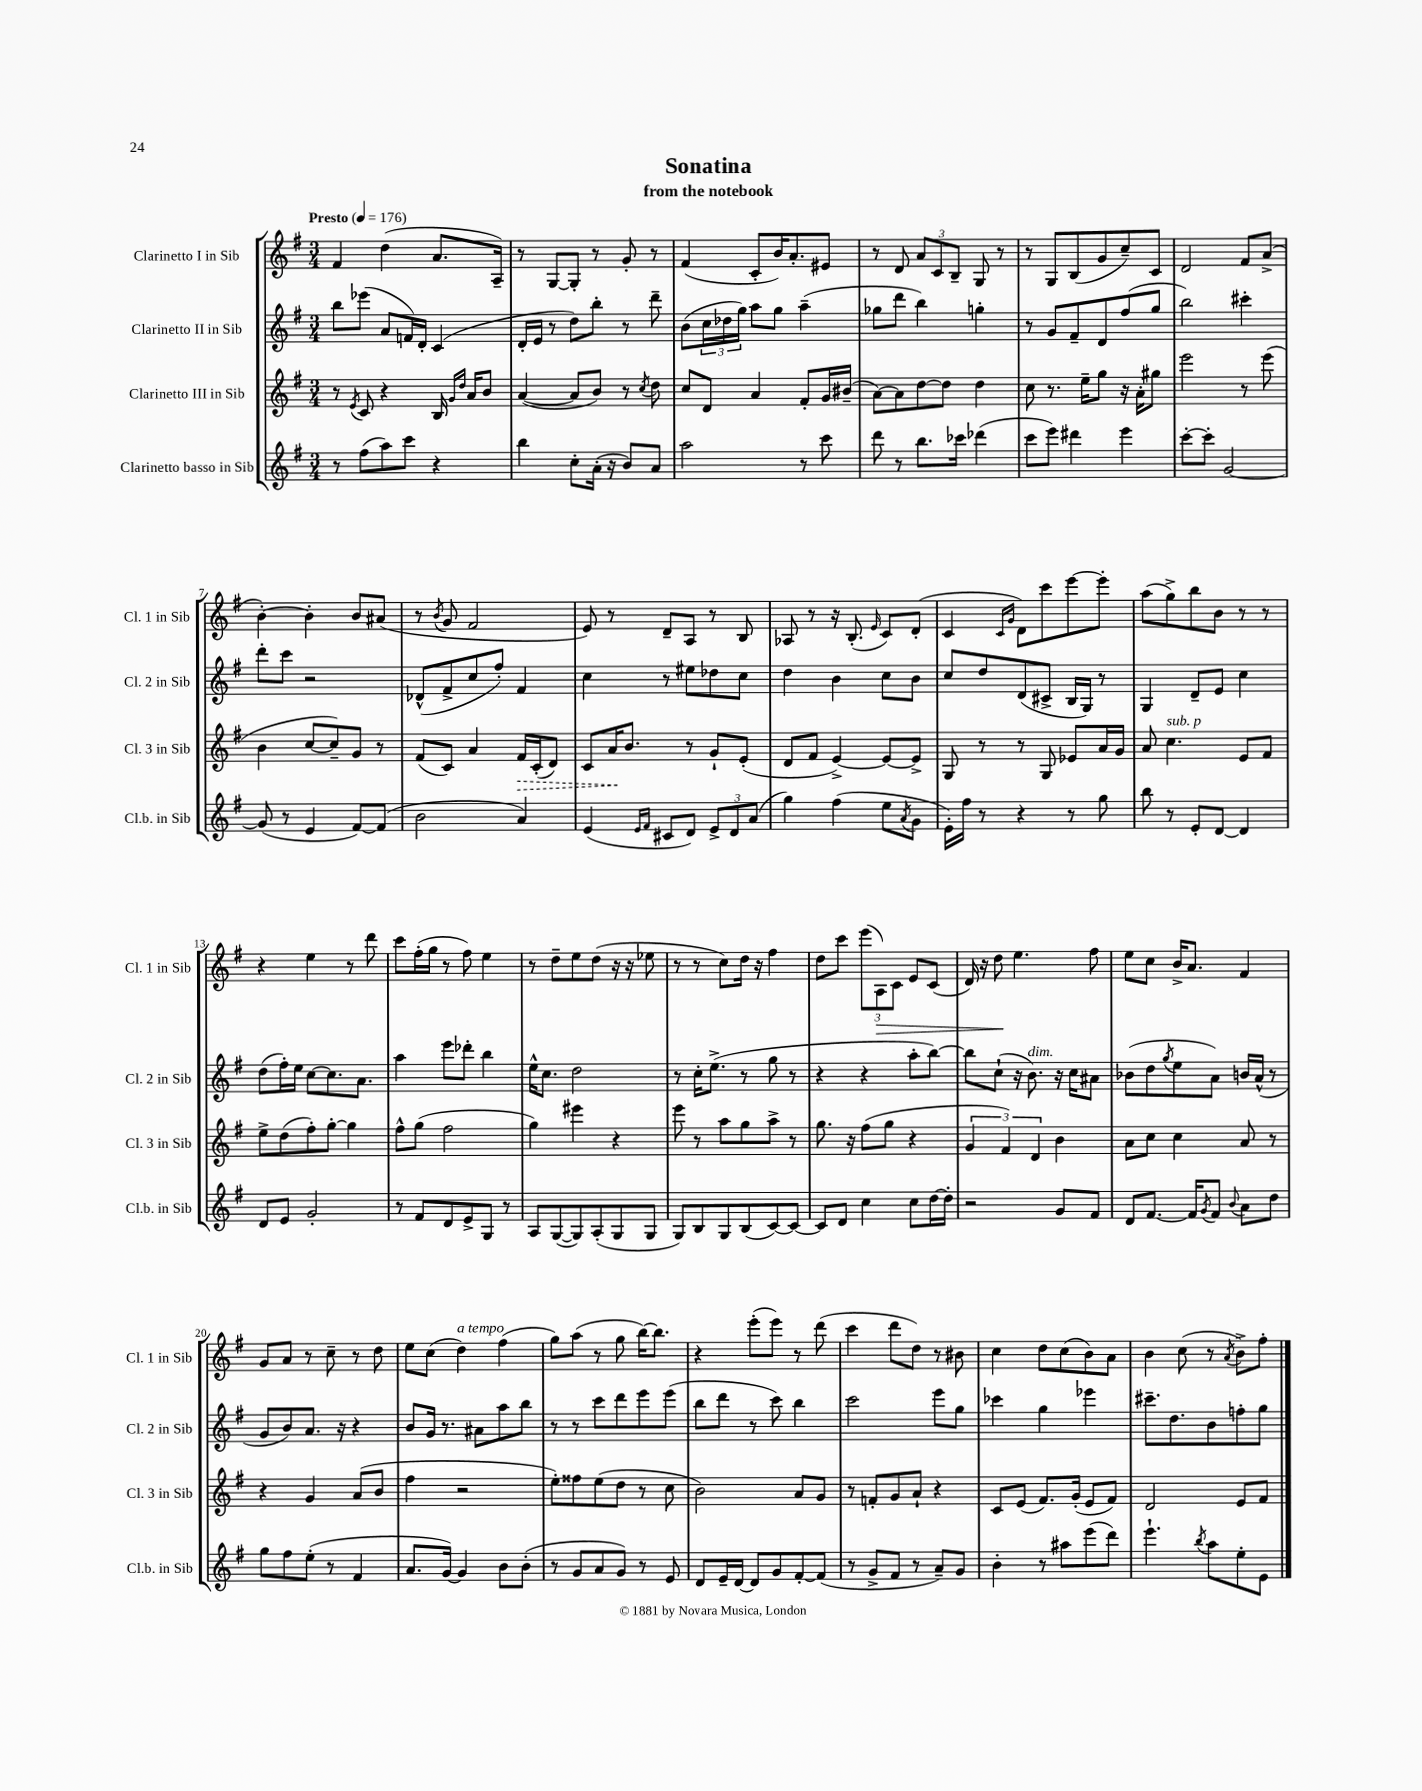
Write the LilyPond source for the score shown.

\header { title = "Sonatina" subtitle = "from the notebook" }
<<
\new StaffGroup <<
\new Staff = "s0" \with { instrumentName = "Clarinetto I in Sib" shortInstrumentName = "Cl. 1 in Sib" } {
    \clef treble \key g \major \numericTimeSignature \time 3/4 \tempo "Presto" 4 = 176
    fis'4 d''4( a'8. a16--) |
    r8 g8~ g8-. r8 g'8-. r8 |
    fis'4( c'8-. b'16) a'8.-. eis'8 |
    r8 d'8 \tuplet 3/2 { a'8 c'8 b8-- } g8 r8 |
    r8 g8 b8( g'8 c''8--) c'8 |
    d'2 fis'8 a'8->( |
    b'4~-.) b'4-. b'8 ais'8( |
    r8 \acciaccatura { b'8 } g'8 fis'2 |
    e'8) r8 d'8-- a8 r8 b8 |
    aes8 r8 r16 b8.-.( \grace { e'16 } c'8) d'8-.( |
    c'4 \grace { c'16 g'16 } d'8) c'''8 e'''8~ e'''8-. |
    a''8( g''8->) b''8 b'8 r8 r8 |
    r4 e''4 r8 d'''8 |
    c'''8 fis''16-.( g''16 r8 fis''8) e''4 |
    r8 d''8-- e''8 d''8( r16 r16 ees''8 |
    r8 r8 c''8) d''16 r16 fis''4 |
    d''8 c'''8 \tuplet 3/2 { e'''8( a8\>) c'8 } e'8 c'8( |
    d'16) r16 d''8\! e''4. fis''8 |
    e''8 c''8 b'16-> a'8. fis'4 |
    g'8 a'8 r8 c''8-- r8 d''8 |
    e''8 c''8( d''4^\markup { \italic "a tempo" }) fis''4( |
    g''8) a''8( r8 g''8 b''16~) b''8. |
    r4 e'''8-.( e'''8) r8 d'''8( |
    c'''4 d'''8 d''8) r8 bis'8 |
    c''4 d''8 c''8( b'8) a'8 |
    b'4 c''8( r8 \acciaccatura { a'8 } b'8->) fis''8-. \bar "|." |
}
\new Staff = "s1" \with { instrumentName = "Clarinetto II in Sib" shortInstrumentName = "Cl. 2 in Sib" } {
    \clef treble \key g \major \numericTimeSignature \time 3/4
    b''8 ees'''8( a'8 f'16) d'16-. c'4( |
    d'16-. e'16 r8 d''8) b''8-. r8 d'''8-- |
    b'8( \tuplet 3/2 { c''16 des''16 g''16) } a''8 g''8 a''4--( |
    ges''8 d'''8 b''4) g''4-. |
    r8 g'8 fis'8-- d'8 fis''8( g''8 |
    b''2) cis'''4-. |
    d'''8-. c'''8 r2 |
    des'8-^( fis'8-> c''8 fis''8-.) fis'4 |
    c''4 r8 eis''8 des''8 c''8 |
    d''4 b'4 c''8 b'8 |
    c''8 d''8 d'8( cis'8-> b16 g16) r8 |
    g4 d'8-- e'8 c''4 |
    d''8( fis''16-.) e''16 c''8~ c''8. a'8. |
    a''4 e'''8 des'''8-. b''4 |
    e''16-^ c''8. d''2 |
    r8 c''16-. e''8.->( r8 g''8 r8 |
    r4 r4 a''8-. b''8~) |
    b''8 c''8-!( r16 b'8.^\markup { \italic "dim." }) r16 c''16 ais'8 |
    bes'8( d''8 \acciaccatura { g''8 } e''8 a'8) b'16 a'16-^( r8 |
    g'8 b'8) a'8. r16 r4 |
    b'8 g'16 r8. ais'8 a''8 b''8 |
    r8 r8 c'''8 d'''8 e'''8 e'''8( |
    b''8 d'''8 r8 c'''8) b''4 |
    c'''2 e'''8 g''8 |
    ces'''4 g''4 ees'''4 |
    cis'''8.-- d''8. b'8 f''8-. g''8 \bar "|." |
}
\new Staff = "s2" \with { instrumentName = "Clarinetto III in Sib" shortInstrumentName = "Cl. 3 in Sib" } {
    \clef treble \key g \major \numericTimeSignature \time 3/4
    r8 \acciaccatura { e'8 } c'8 r4 b16 \grace { g'16 d''16 } a'16 b'8 |
    a'4~( a'8 b'8) r8 \acciaccatura { c''8 } d''8 |
    c''8 d'8 a'4 fis'8-. g'16 bis'16--( |
    a'8~) a'8 d''8~ d''8 d''4 |
    c''8 r8. e''16-- g''8 r16 a'16-. gis''8 |
    e'''2 r8 e'''8( |
    b'4 c''8~ c''8--) g'8 r8 |
    fis'8( c'8) a'4 \once \override Hairpin.style = #'dashed-line fis'16\> c'16-.( d'8) |
    c'8 a'16\! b'8. r8 g'8-! e'8-.( |
    d'8 fis'8 e'4~->) e'8~ e'8-> |
    g8 r8 r8 g8 ees'8 a'16 g'16 |
    a'8 c''4.^\markup { \italic "sub. p" } e'8 fis'8 |
    e''8-> d''8( fis''8-.) g''8~-. g''4 |
    fis''8-^ g''8( fis''2 |
    g''4) eis'''4 r4 |
    e'''8 r8 a''8 g''8 a''8-> r8 |
    g''8. r16 fis''8( g''8 r4 |
    \tuplet 3/2 { g'4 fis'4) d'4 } b'4 |
    a'8 c''8 c''4 a'8 r8 |
    r4 g'4 a'8( b'8 |
    fis''4 r2 |
    e''8-.) fisis''8 e''8( d''8 r8 c''8 |
    b'2) a'8 g'8 |
    r8 f'8-. g'8 a'8-! r4 |
    c'8 e'8( fis'8.) g'16-.( e'8 fis'8) |
    d'2 e'8 fis'8 \bar "|." |
}
\new Staff = "s3" \with { instrumentName = "Clarinetto basso in Sib" shortInstrumentName = "Cl.b. in Sib" } {
    \clef treble \key g \major \numericTimeSignature \time 3/4
    r8 fis''8( a''8) c'''8 r4 |
    b''4 c''8-. a'16-.( r16 b'8) a'8 |
    a''2 r8 c'''8 |
    d'''8 r8 b''8. ces'''16 des'''4( |
    c'''8 e'''8) dis'''4 e'''4 |
    c'''8~-. c'''8-. g'2~ |
    g'8( r8 e'4 fis'8~) fis'8( |
    b'2 a'4) |
    e'4( \grace { e'16 fis'16 } cis'8 d'8) \tuplet 3/2 { e'8-> d'8 a'8( } |
    g''4) fis''4( e''8 \acciaccatura { a'8 } g'8 |
    e'16-.) fis''16 r8 r4 r8 g''8 |
    b''8 r8 e'8-. d'8~ d'4 |
    d'8 e'8 g'2-. |
    r8 fis'8 d'8 e'8-> g8 r8 |
    a8 g8~( g8) a8-.( g8 g8 |
    g8) b8 g8 b8( c'8~) c'8~ |
    c'8 d'8 c''4 c''8 d''16~ d''16-. |
    r2 g'8 fis'8 |
    d'8 fis'8.~ fis'16 \acciaccatura { g'8 } fis'8 \appoggiatura { b'8 } a'8 d''8 |
    g''8 fis''8 e''8-.( r8 fis'4 |
    a'8. g'16~) g'4 b'8 b'8-.( |
    r8 g'8 a'8 g'8) r8 e'8 |
    d'8 e'16-- d'16~ d'8 g'8 fis'8~-. fis'8( |
    r8 g'8-> fis'8 r8 a'8--) g'8 |
    b'4-. r8 ais''8 e'''8( d'''8) |
    e'''4.-! \acciaccatura { b''8 } a''8 e''8-. e'8 \bar "|." |
}
>>
>>
